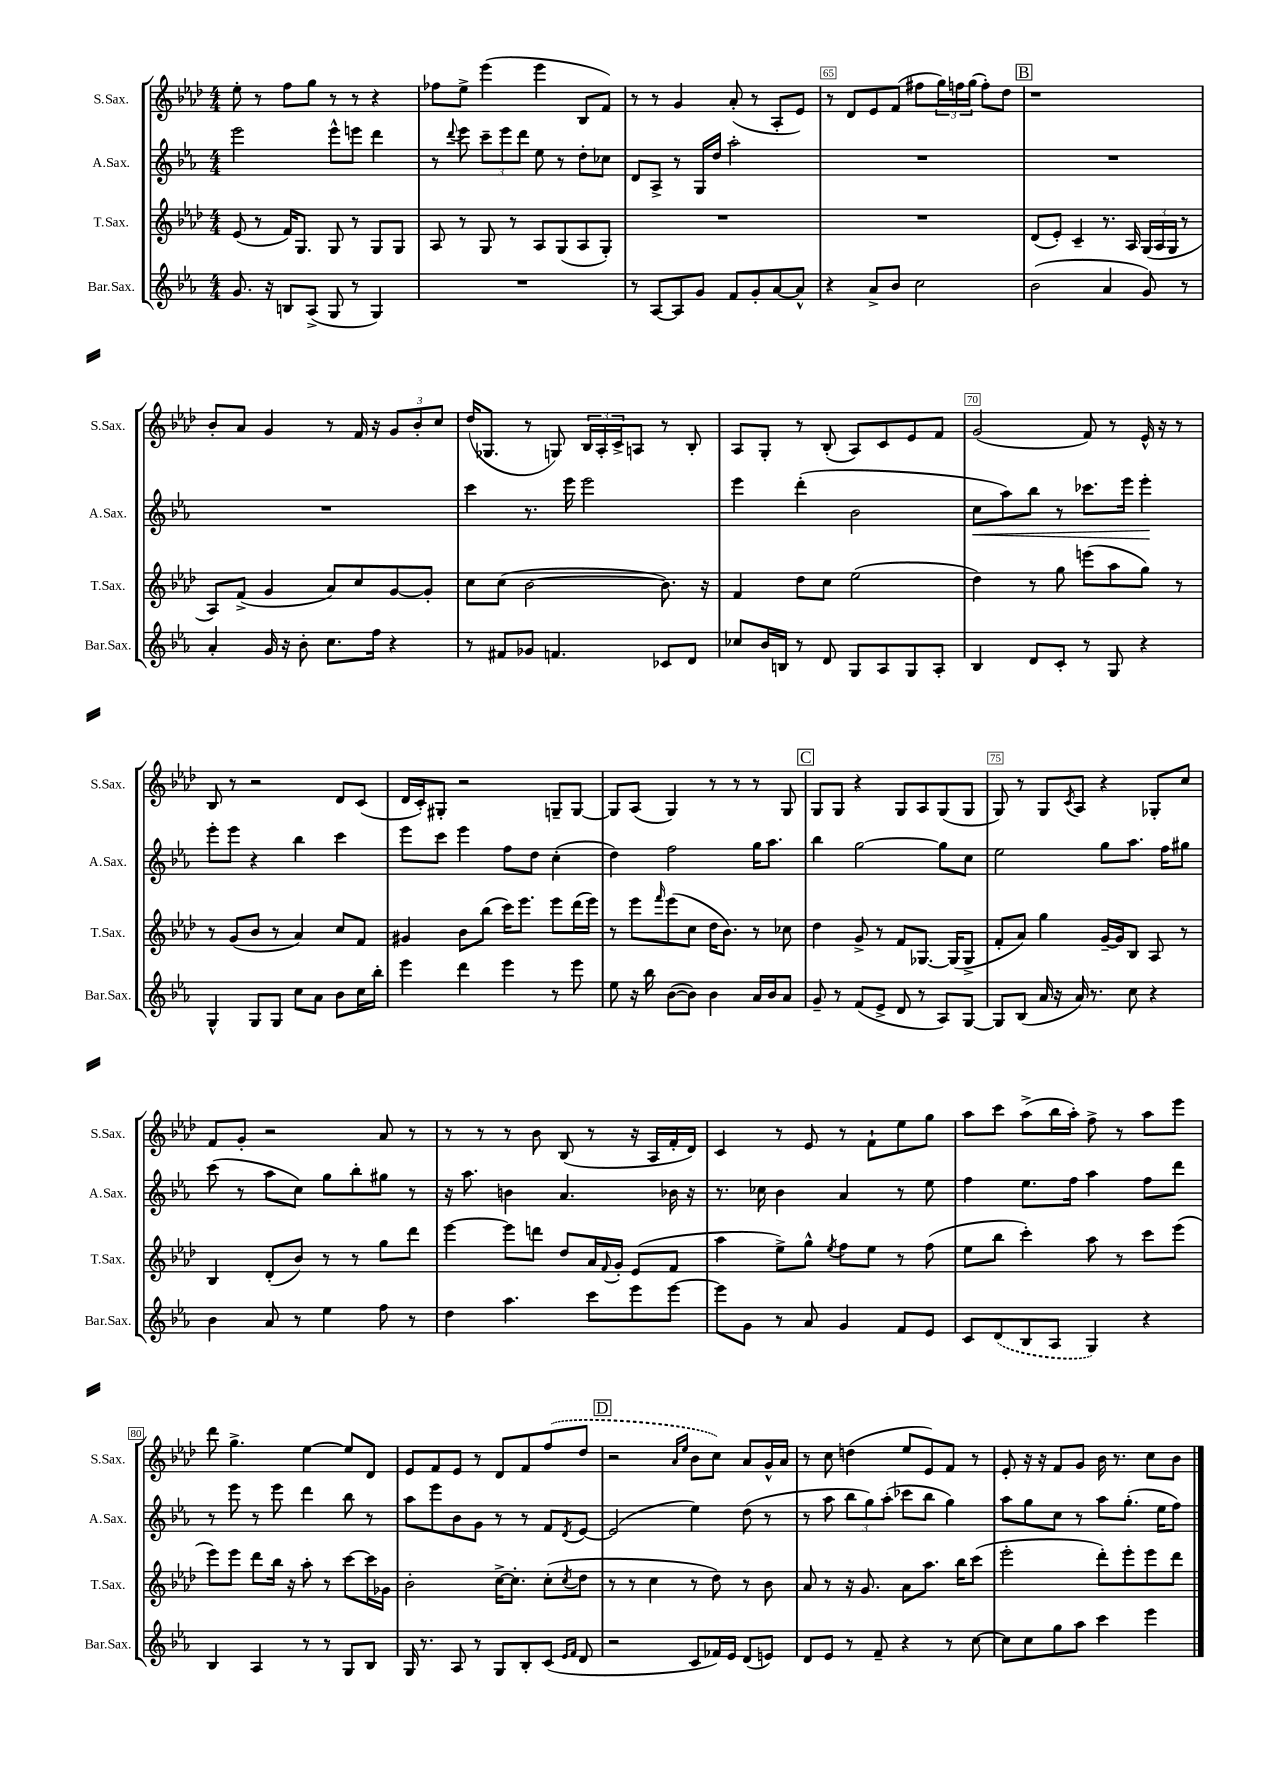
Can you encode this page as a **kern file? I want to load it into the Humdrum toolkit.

**kern	**kern	**kern	**kern
*staff4	*staff3	*staff2	*staff1
*clefG2	*clefG2	*clefG2	*clefG2
*k[b-e-a-]	*k[b-e-a-d-]	*k[b-e-a-]	*k[b-e-a-d-]
*M4/4	*M4/4	*M4/4	*M4/4
8.g	(8e-	2eee-	8ee-'
.	8r	.	8r
16r	.	.	.
8B	16f)	.	8ff
.	8.G	.	.
(8A-^	.	.	8gg
8G	8G	8eee-^^	8r
8r	8r	8eee	8r
4G)	8G	4ddd	4r
.	8G	.	.
=	=	=	=
1r	8A-	8r	8ff-
.	.	8qqddd	.
.	8r	8eee-	8ee-^
.	8G	12ccc~	(4eee-
.	.	12eee-	.
.	8r	.	.
.	.	12ddd	.
.	8A-	8ee-	4eee-
.	(8G	8r	.
.	8A-	8dd'	8B-
.	8G')	8cc-	8f)
=	=	=	=
8r	1r	8d	8r
[8A-	.	8A-^	8r
8A-]	.	8r	4g
8g	.	16G	.
.	.	16dd	.
8f	.	2aa-'	(8a-'
8g'	.	.	8r
[8a-	.	.	8A-'
8a-^^]	.	.	8e-)
=	=	=	=
4r	1r	1r	8r
.	.	.	8d-
8a-^	.	.	8e-
8b-	.	.	(8f
2cc	.	.	8ff#
.	.	.	24gg)
.	.	.	24ff
.	.	.	(24gg
.	.	.	8ff')
.	.	.	8dd-
=	=	=	=
(2b-	(8d-	1r	1r
.	8e-')	.	.
.	4c~	.	.
4a-	8.r	.	.
.	16A-	.	.
8g)	(24G	.	.
.	24A-	.	.
.	24G	.	.
8r	8r	.	.
=	=	=	=
4a-'	8A-)	1r	8b-'
.	(8f^	.	8a-
16g	4g	.	4g
16r	.	.	.
8b-'	.	.	.
8.cc	8a-)	.	8r
.	8cc	.	16f
16ff	.	.	16r
4r	[8g	.	12g
.	.	.	12b-'
.	8g']	.	.
.	.	.	12cc
=	=	=	=
8r	8cc	4ccc	(16dd-
.	.	.	8.G-
8f#	(8cc	.	.
8g-	[2b-	8.r	8r
4.f	.	.	8G)
.	.	16eee-	.
.	.	2eee-	24B-
.	.	.	24A-'
.	.	.	24c^
.	.	.	8A
8c-	8.b-])	.	8r
8d	.	.	8B-'
.	16r	.	.
=	=	=	=
8cc-	4f	4eee-	8A-
16b-	.	.	8G'
16B	.	.	.
8r	8dd-	(4ddd'	8r
8d	8cc	.	(8B-'
8G	(2ee-	2b-	8A-)
8A-	.	.	8c
8G	.	.	8e-
8A-'	.	.	8f
=	=	=	=
4B-	4dd-)	8cc	(2g
.	.	8aa-)	.
8d	8r	8bb-	.
8c'	8gg	8r	.
8r	(8eee	8.ccc-	8f)
8G	8aa-	.	8r
.	.	16eee-	.
4r	8gg)	4eee-'	16e-^^
.	.	.	16r
.	8r	.	8r
=	=	=	=
4G^^	8r	8eee-'	8B-
.	(8g	8eee-	8r
8G	8b-	4r	2r
8G	8r	.	.
8cc	4a-)	4bb-	.
8a-	.	.	.
8b-	8cc	4ccc	8d-
16cc	8f	.	(8c
16bb-'	.	.	.
=	=	=	=
4eee-	4g#	8eee-	16d-
.	.	.	16c')
.	.	8ccc	8G#'
4ddd	8b-	4eee-	2r
.	(8bb-	.	.
4eee-	16ccc)	8ff	.
.	8.eee-	.	.
.	.	8dd	.
8r	8eee-	(4cc'	8G~
8eee-	(16ddd-	.	[8G
.	16eee-)	.	.
=	=	=	=
8ee-	8r	4dd)	8G]
16r	8eee-	.	(8A-
16bb-	.	.	.
.	16qqfff	.	.
([8b-	(8eee-	2ff	4G)
8b-])	8cc	.	.
4b-	16dd-	.	8r
.	8.b-)	.	.
.	.	.	8r
16a-	8r	16gg	8r
16b-	.	8.aa-	.
8a-	8cc-	.	8G
=	=	=	=
8g~	4dd-	4bb-	8G
8r	.	.	8G
(8f	8g^	[2gg	4r
8e-^	8r	.	.
8d	8f	.	8G
8r	[8.G-	.	8A-
8A-)	.	8gg]	(8G
.	(16G-]	.	.
[8G	8G-^	8cc	8G
=	=	=	=
8G]	8f'	2ee-	8G)
(8B-	8a-)	.	8r
16a-	4gg	.	8G
16r	.	.	.
.	.	.	8qc
16a-)	.	.	8A-
8.r	.	.	.
.	[16g~	8gg	4r
.	16g]	.	.
8cc	8B-	8.aa-	.
4r	8A-	.	8G-'
.	.	16ff	.
.	8r	8gg#	8cc
=	=	=	=
4b-	4B-	(8ccc	8f
.	.	8r	8g'
8a-	(8d-'	8aa-	2r
8r	8b-)	8cc)	.
4ee-	8r	8gg	.
.	8r	8bb-'	.
8ff	8gg	8gg#	8a-
8r	8ddd-	8r	8r
=	=	=	=
4dd	[4eee-	16r	8r
.	.	8.aa-	.
.	.	.	8r
4.aa-	8eee-]	4b	8r
.	8ddd	.	8b-
.	8dd-	4.a-	(8B-
8ccc	16a-	.	8r
.	8qqf	.	.
.	16g'	.	.
8eee-	(8e-	.	16r
.	.	.	16A-
[8eee-	8f	16b-	16f'
.	.	16r	16d-)
=	=	=	=
8eee-]	4aa-	8.r	4c
8g	.	.	.
.	.	16cc-	.
8r	8ee-^)	4b-	8r
8a-	8gg^^	.	8e-
.	8qee-	.	.
4g	8ff	4a-	8r
.	8ee-	.	8f`
8f	8r	8r	8ee-
8e-	(8ff	8ee-	8gg
=	=	=	=
8c	8ee-	4ff	8aa-
(8d	8bb-	.	8ccc
8B-	4ccc')	8.ee-	(8aa-^
8A-	.	.	16bb-
.	.	16ff	16aa-')
4G)	8aa-	4aa-	8ff^
.	8r	.	8r
4r	8ccc	8ff	8aa-
.	(8eee-	8ddd	8eee-
=	=	=	=
4B-	8eee-)	8r	8ddd-
.	8eee-	8eee-	4.gg^
4A-	8ddd-	8r	.
.	16bb-	8eee-	.
.	16r	.	.
8r	8aa-'	4ddd	[4ee-
8r	8r	.	.
8G	[8ccc	8bb-	8ee-]
8B-	16ccc]	8r	8d-
.	16g-	.	.
=	=	=	=
16G	2b-'	8aa-	8e-
8.r	.	.	.
.	.	8eee-	8f
8A-	.	8b-	8e-
8r	.	8g	8r
8G	[16cc^	8r	8d-
.	8.cc']	.	.
8B-'	.	8r	8f
(8c	(8cc'	8f	(8ff
16qqe-	.	.	.
16qqf	8qcc	8qd	.
8d	8dd-	[8e-	8dd-
=	=	=	=
2r	8r	(2e-]	2r
.	8r	.	.
.	4cc	.	.
.	.	.	16qqa-
.	.	.	16qqee-
8c	8r	4ee-)	8b-
16f-)	8dd-)	.	8cc)
16e-	.	.	.
(8d	8r	(8dd	8a-
8e)	8b-	8r	16g^^
.	.	.	16a-
=	=	=	=
8d	8a-	8r	8r
8e-	8r	8aa-	8cc
8r	16r	12bb-	(4dd
.	8.g	.	.
.	.	12gg)	.
8f~	.	.	.
.	.	(12aa-'	.
4r	8a-	8ccc-	8ee-
.	8.aa-	8bb-	8e-)
8r	.	4gg)	8f
.	16bb-	.	.
[8cc	(8ccc	.	8r
=	=	=	=
8cc]	2eee-'	8aa-	8e-'
8cc	.	8gg	16r
.	.	.	16r
8gg	.	8cc	8f
8aa-	.	8r	8g
4ccc	8ddd-')	8aa-	16b-
.	.	.	8.r
.	8eee-'	(8.gg'	.
4eee-	8eee-	.	8cc
.	.	16ee-	.
.	8ddd-	8ff)	8b-
==	==	==	==
*-	*-	*-	*-
